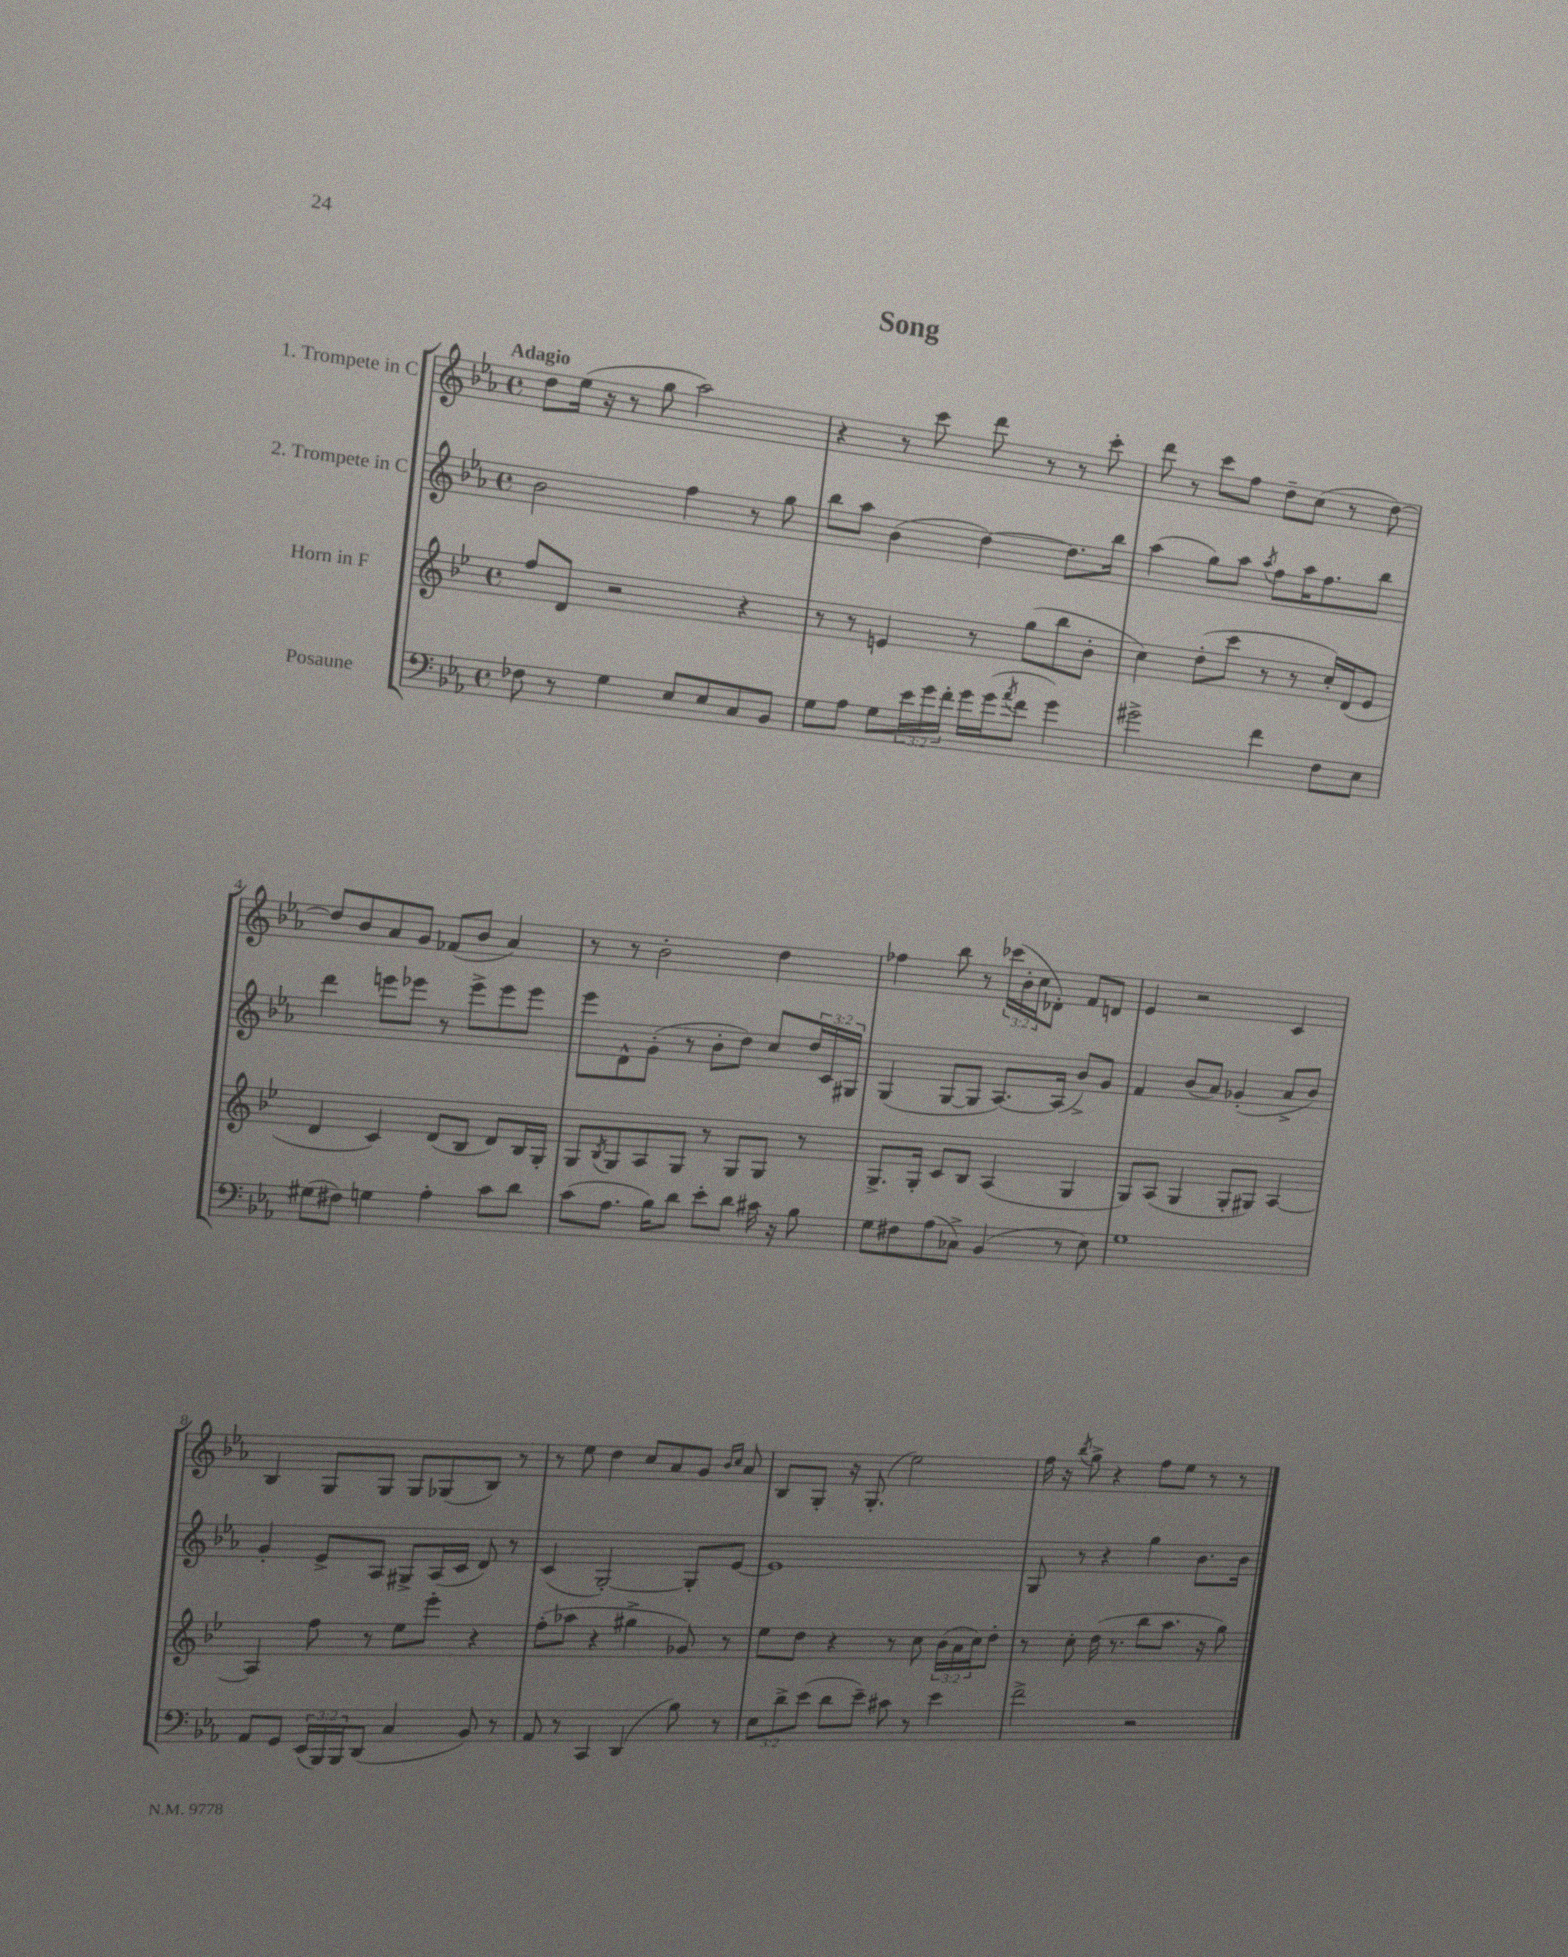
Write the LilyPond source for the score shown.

\header { title = "Song" }
<<
\new StaffGroup <<
\new Staff = "s0" \with { instrumentName = "1. Trompete in C" } {
    \clef treble \key ees \major \defaultTimeSignature \time 4/4 \override Staff.TupletNumber.text = #tuplet-number::calc-fraction-text \tempo "Adagio"
    d''8 ees''16( r16 r8 g''8 aes''2) |
    r4 r8 c'''8 d'''8 r8 r8 c'''8-. |
    d'''8 r8 c'''8 f''8 d''8-- c''8( r8 d''8~) |
    d''8 bes'8 aes'8 g'8 fes'8( bes'8 aes'4) |
    r8 r8 bes'2-. d''4 |
    fes''4 bes''8 r8 \tuplet 3/2 { ces'''16( bes'16-. c''16 } des'8-.) f'8 d'8 |
    ees'4 r2 c'4 |
    bes4 g8 g8 g8 ges8( bes8) r8 |
    r8 ees''8 d''4 c''8 aes'8 g'8 \grace { bes'16 c''16 } aes'8 |
    bes8 g8-. r16 g8.-.( ees''2) |
    f''16 r16 \acciaccatura { bes''8 } g''8-> r4 f''8 ees''8 r8 r8 \bar "|." |
}
\new Staff = "s1" \with { instrumentName = "2. Trompete in C" } {
    \clef treble \key ees \major \defaultTimeSignature \time 4/4 \override Staff.TupletNumber.text = #tuplet-number::calc-fraction-text
    bes'2 f''4 r8 g''8 |
    bes''8 aes''8 bes'4( d''4~) d''8. bes''16 |
    aes''4( g''8) aes''8 \acciaccatura { aes''8 } f''8 aes''16 f''8. bes''8 |
    d'''4 e'''8 ees'''8 r8 ees'''8-> ees'''8 ees'''8 |
    ees'''8 d'8-^ g'8-.( r8 bes'8-. d''8) c''8 \tuplet 3/2 { d''16 c'16 gis16 } |
    g4( g8~ g8 aes8.~) aes16( bes'8->) g'8 |
    f'4 bes'8( aes'8) ges'4-.( aes'8-> bes'8) |
    g'4-. ees'8-> aes8 gis8-> aes16( c'16 d'8) r8 |
    c'4( g2~-.) g8-. ees'8~ |
    ees'1 |
    g8 r8 r4 g''4 bes'8. bes'16 \bar "|." |
}
\new Staff = "s2" \with { instrumentName = "Horn in F" } {
    \clef treble \key bes \major \defaultTimeSignature \time 4/4 \override Staff.TupletNumber.text = #tuplet-number::calc-fraction-text
    f''8 d'8 r2 r4 |
    r8 r8 e'4 r8 g''8( bes''8 bes'8-. |
    c''4) d''8-.( c'''8 r8 r8 c''16-.) d'16( ees'8 |
    d'4 c'4) d'8( bes8 d'8) bes16 g16-. |
    g8 \acciaccatura { bes8 } g8 a8 g8 r8 g8 g8 r8 |
    g8.-> g16-. c'8 bes8 a4( g4 |
    g8) a8( g4 g8-. gis8) a4~ |
    a4 f''8 r8 ees''8 ees'''8-. r4 |
    f''8-.( aes''8 r4 gis''4-> ges'8) r8 |
    ees''8 d''8 r4 r8 c''8 \tuplet 3/2 { bes'16( a'16 c''16) } d''8-. |
    r8 c''8-. d''16( r8. bes''8 a''8. r16 g''8) \bar "|." |
}
\new Staff = "s3" \with { instrumentName = "Posaune" } {
    \clef bass \key ees \major \defaultTimeSignature \time 4/4 \override Staff.TupletNumber.text = #tuplet-number::calc-fraction-text
    fes8 r8 g4 ees8 ees8 c8 bes,8 |
    g8 aes8 g8 \tuplet 3/2 { ees'16 g'16 f'16-. } g'16 g'16( \acciaccatura { aes'8 } f'8 g'4) |
    gis'2-> f'4 f8 ees8 |
    gis8( fis8) g4 aes4-. c'8 d'8 |
    c'8( aes8. bes16) d'8 ees'8-. d'8 cis'16 r16 bes8 |
    g8 fis8 aes8( ces8->) bes,4( r8 ees8) |
    g1 |
    aes,8 g,8 \tuplet 3/2 { ees,16( bes,,16) bes,,16 } d,8( c4 bes,8) r8 |
    aes,8 r8 c,4 d,4( bes8) r8 |
    \tuplet 3/2 { ees8 d'8-> ees'8( } d'8 ees'8--) cis'8 r8 ees'4 |
    f'2-> r2 \bar "|." |
}
>>
>>
